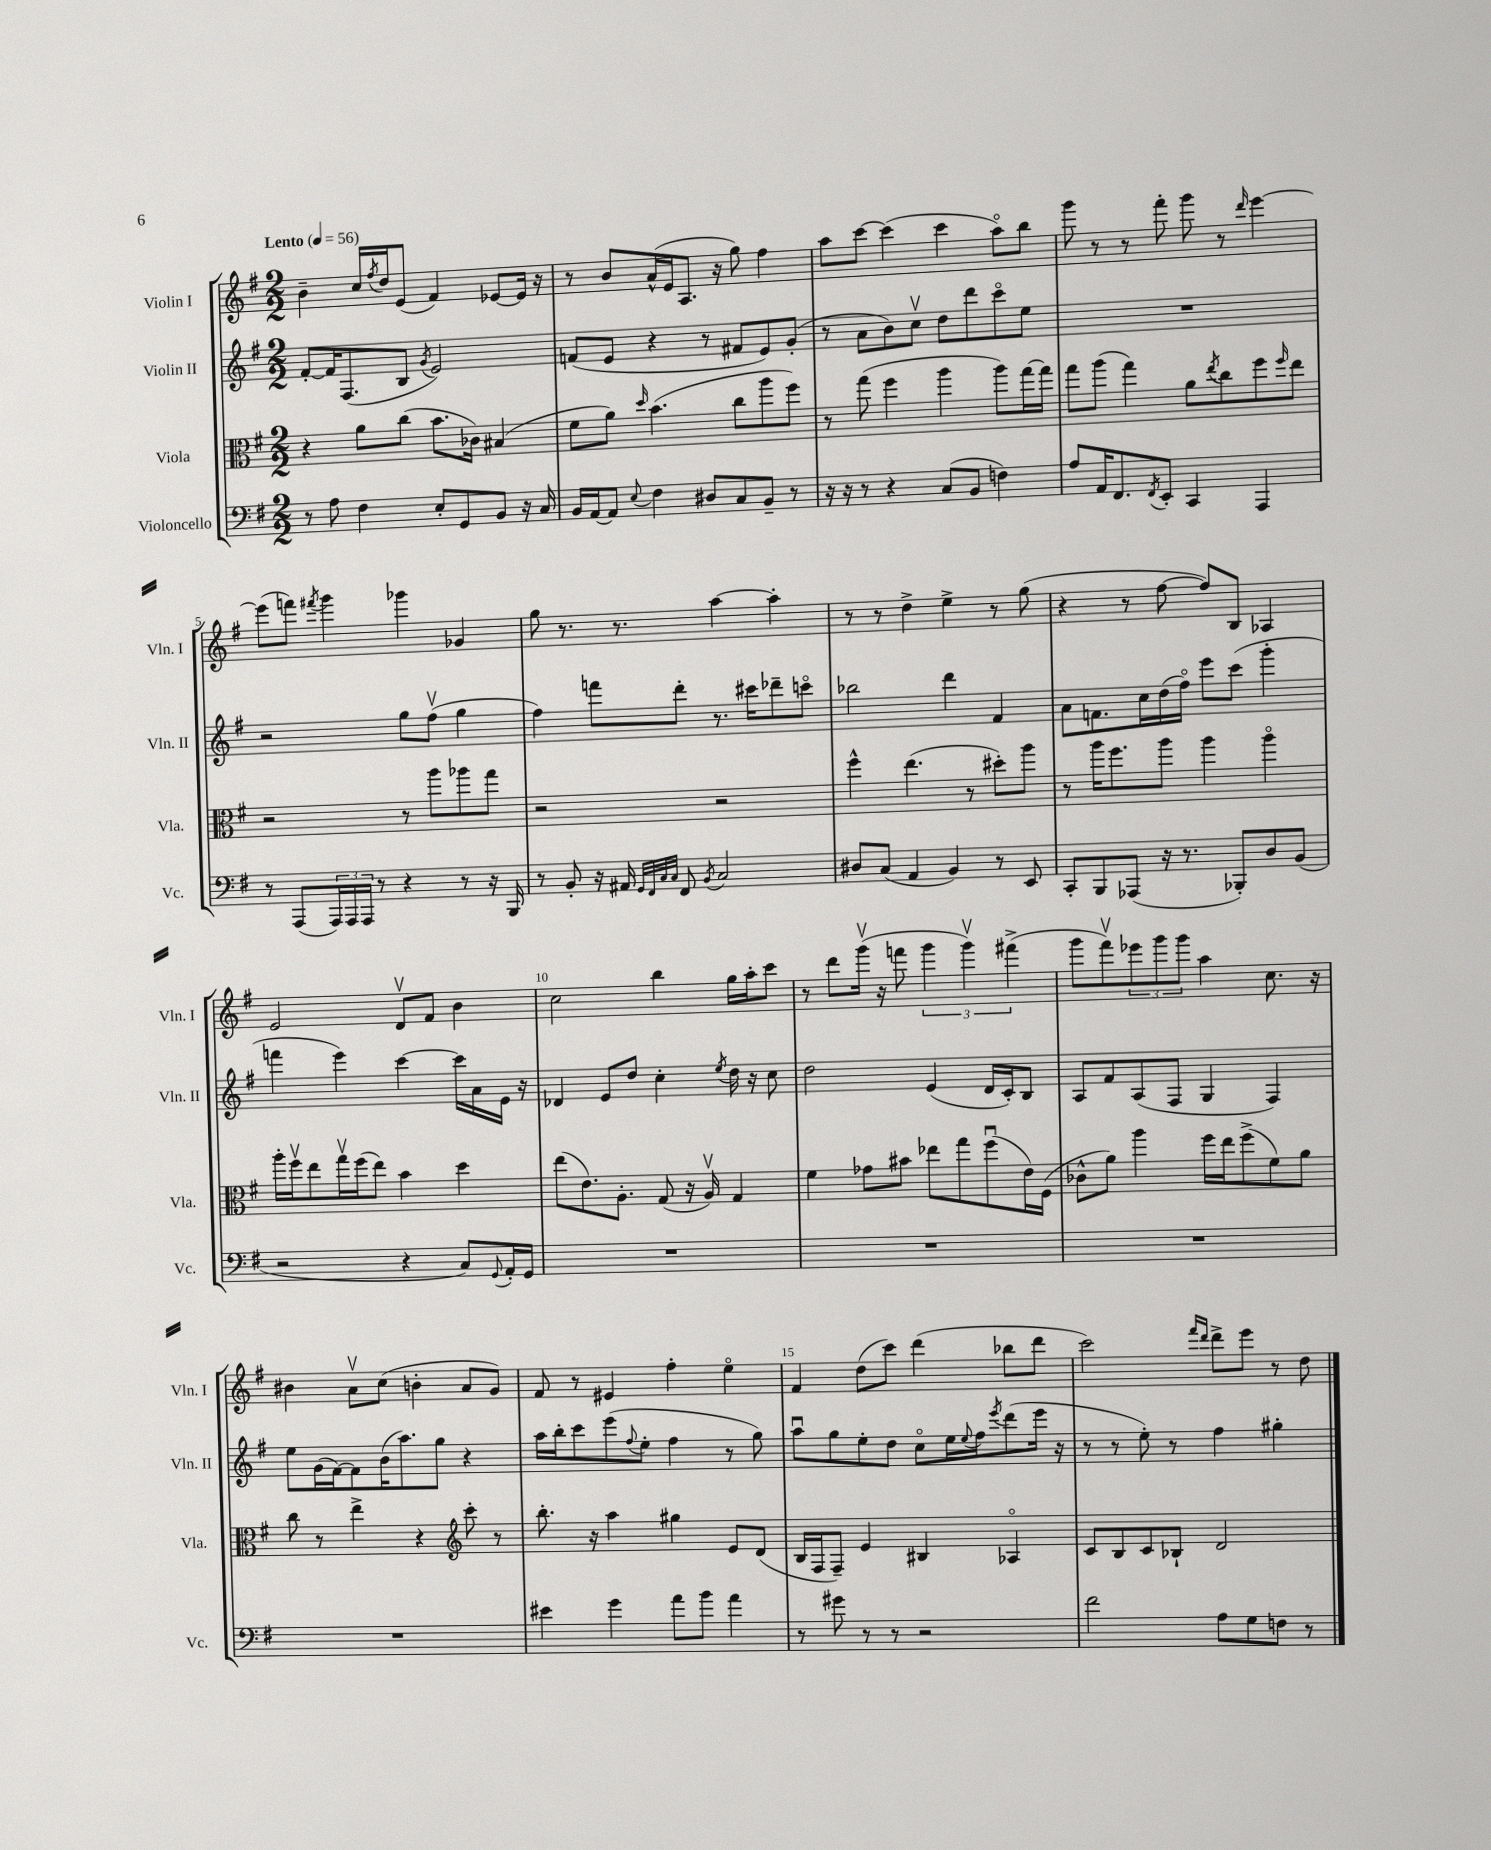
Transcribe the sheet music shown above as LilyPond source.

<<
\new StaffGroup <<
\new Staff = "s0" \with { instrumentName = "Violin I" shortInstrumentName = "Vln. I" } {
    \clef treble \key g \major \numericTimeSignature \time 2/2 \tempo "Lento" 4 = 56
    b'4-- c''16 \acciaccatura { fis''8 } d''16 e'8( fis'4) ees'8~ ees'16 r16 |
    r8 b'8 a'16-^( e'16 a8. r16 g''8) fis''4 |
    a''8 c'''8~ c'''4( c'''4 a''8\flageolet) b''8 |
    g'''8 r8 r8 fis'''8-. g'''8 r8 \grace { d'''16 } e'''4~ |
    e'''8( f'''8) \acciaccatura { fis'''8 } g'''4 ges'''4 ges'4 |
    g''8 r8. r8. a''4~ a''4-. |
    r8 r8 d''4-> e''4-> r8 g''8( |
    r4 r8 fis''8~ fis''8) b8 aes4 |
    e'2 d'8\upbow fis'8 b'4 |
    c''2 b''4 g''16 a''16-. c'''8 |
    r8 d'''8 g'''16\upbow( r16 f'''8 \tuplet 3/2 { g'''4 g'''4\upbow) fis'''4->( } |
    g'''8 fis'''8\upbow) \tuplet 3/2 { ees'''8 g'''8 g'''8 } a''4 c''8. r16 |
    bis'4 a'8\upbow c''8( b'4-. a'8 g'8) |
    fis'8 r8 eis'4 fis''4-. e''4\flageolet |
    fis'4 d''8( c'''8) d'''4( bes''8 d'''8 |
    c'''2) \grace { fis'''16 d'''16 } d'''8-> e'''8 r8 d''8 \bar "|." |
}
\new Staff = "s1" \with { instrumentName = "Violin II" shortInstrumentName = "Vln. II" } {
    \clef treble \key g \major \numericTimeSignature \time 2/2
    fis'8~-. fis'16 fis8.( b8 \acciaccatura { g'8 } e'2) |
    f'8( e'8 r4 r8 fis'8 e'8) g'8-.( |
    r8 a'8 b'8) c''8\upbow d''8 d'''8 c'''8\flageolet e''8 |
    R1 |
    r2 g''8 fis''8\upbow( g''4 |
    fis''4) f'''8 d'''8-. r8. cis'''16 des'''8-- c'''8\flageolet |
    bes''2 d'''4 fis'4 |
    a'8 f'8. c''16 d''16( fis''16\flageolet) e'''8 c'''8( g'''4-. |
    f'''4 e'''4) c'''4~ c'''16 a'16 e'16 r16 |
    des'4 e'8 d''8 c''4-. \acciaccatura { e''8 } d''16 r16 c''8 |
    d''2 e'4( d'16 c'16-.) b8 |
    a8 fis'8 a8( fis8 g4 fis4) |
    e''8 g'16( fis'16~) fis'8 b'16( a''8.) g''8 r4 |
    a''16 b''16-. c'''8 e'''8( \appoggiatura { fis''8 } e''8-. fis''4 r8 g''8) |
    a''8\downbow g''8 e''8-. d''8 c''8\flageolet e''16 \appoggiatura { e''8 } fis''16 \acciaccatura { e'''8 } d'''8( e'''16 r16 |
    r8 r8 e''8-.) r8 fis''4 gis''4-. \bar "|." |
}
\new Staff = "s2" \with { instrumentName = "Viola" shortInstrumentName = "Vla." } {
    \clef alto \key g \major \numericTimeSignature \time 2/2
    r4 a'8 c''8( b'8. ces'16) bis4( |
    fis'8 a'8) \grace { d''16 } b'4.( c''8 a''8 fis''8) |
    r8 g''8( fis''4 a''4 a''8) g''16~ g''16 |
    g''8 a''8( g''4) a'8 \acciaccatura { e''8 } c''8 fis''8 \grace { fis''16 } e''8 |
    r2 r8 a''8 aes''8 g''8 |
    r2 r2 |
    fis''4-^ e''4.( r8 dis''8-.) a''8 |
    r8 a''16 fis''8. a''8 a''4 a''4\flageolet |
    a''16-. fis''16\upbow e''8 g''16\upbow fis''16( e''8) b'4 d''4 |
    e''8( e'8.) a8.-. g8( r16 a16\upbow) g4 |
    fis'4 ges'8 bis'8 ees''8 g''8 fis''8\downbow( e'16) fis16( |
    ces'8-^ a'8) a''4 fis''16 e''16 fis''8->( fis'8) a'8 |
    c''8 r8 e''4-> r4 \clef treble c'''8-. r8 |
    b''8.-. r16 a''4 gis''4 e'8 d'8( |
    b16 fis16 fis8--) e'4 bis4 aes4\flageolet |
    c'8 b8 c'8 bes8-! d'2 \bar "|." |
}
\new Staff = "s3" \with { instrumentName = "Violoncello" shortInstrumentName = "Vc." } {
    \clef bass \key g \major \numericTimeSignature \time 2/2
    r8 a8 fis4 e8-. g,8 b,8 r16 c16 |
    b,16 a,16~ a,8 \appoggiatura { e8 } fis4 dis8 c8 b,8-- r8 |
    r16 r16 r8 r4 c8( b,8 f4) |
    a8 a,16 fis,8. \acciaccatura { fis,8 } e,8-. c,4 a,,4 |
    r8 a,,8( \tuplet 3/2 { a,,16) a,,16 a,,16 } r8 r4 r8 r16 b,,16 |
    r8 b,8-. r16 ais,16 \grace { g,32 fis,32 c32 c32 } fis,8 \acciaccatura { b,8 } c2 |
    dis8 c8( a,4 b,4) r8 e,8 |
    c,8-. b,,8 aes,,8( r16 r8. bes,,8-.) d8 b,8( |
    r2 r4 c8) \appoggiatura { g,8 } a,16-. g,16 |
    R1 |
    R1 |
    R1 |
    R1 |
    eis'4 g'4 a'8 b'8 a'4 |
    r8 gis'8 r8 r8 r2 |
    fis'2 a8 g8 f8 r8 \bar "|." |
}
>>
>>
\layout { \context { \Score \override BarNumber.break-visibility = ##(#f #t #t) barNumberVisibility = #(every-nth-bar-number-visible 5) } }
